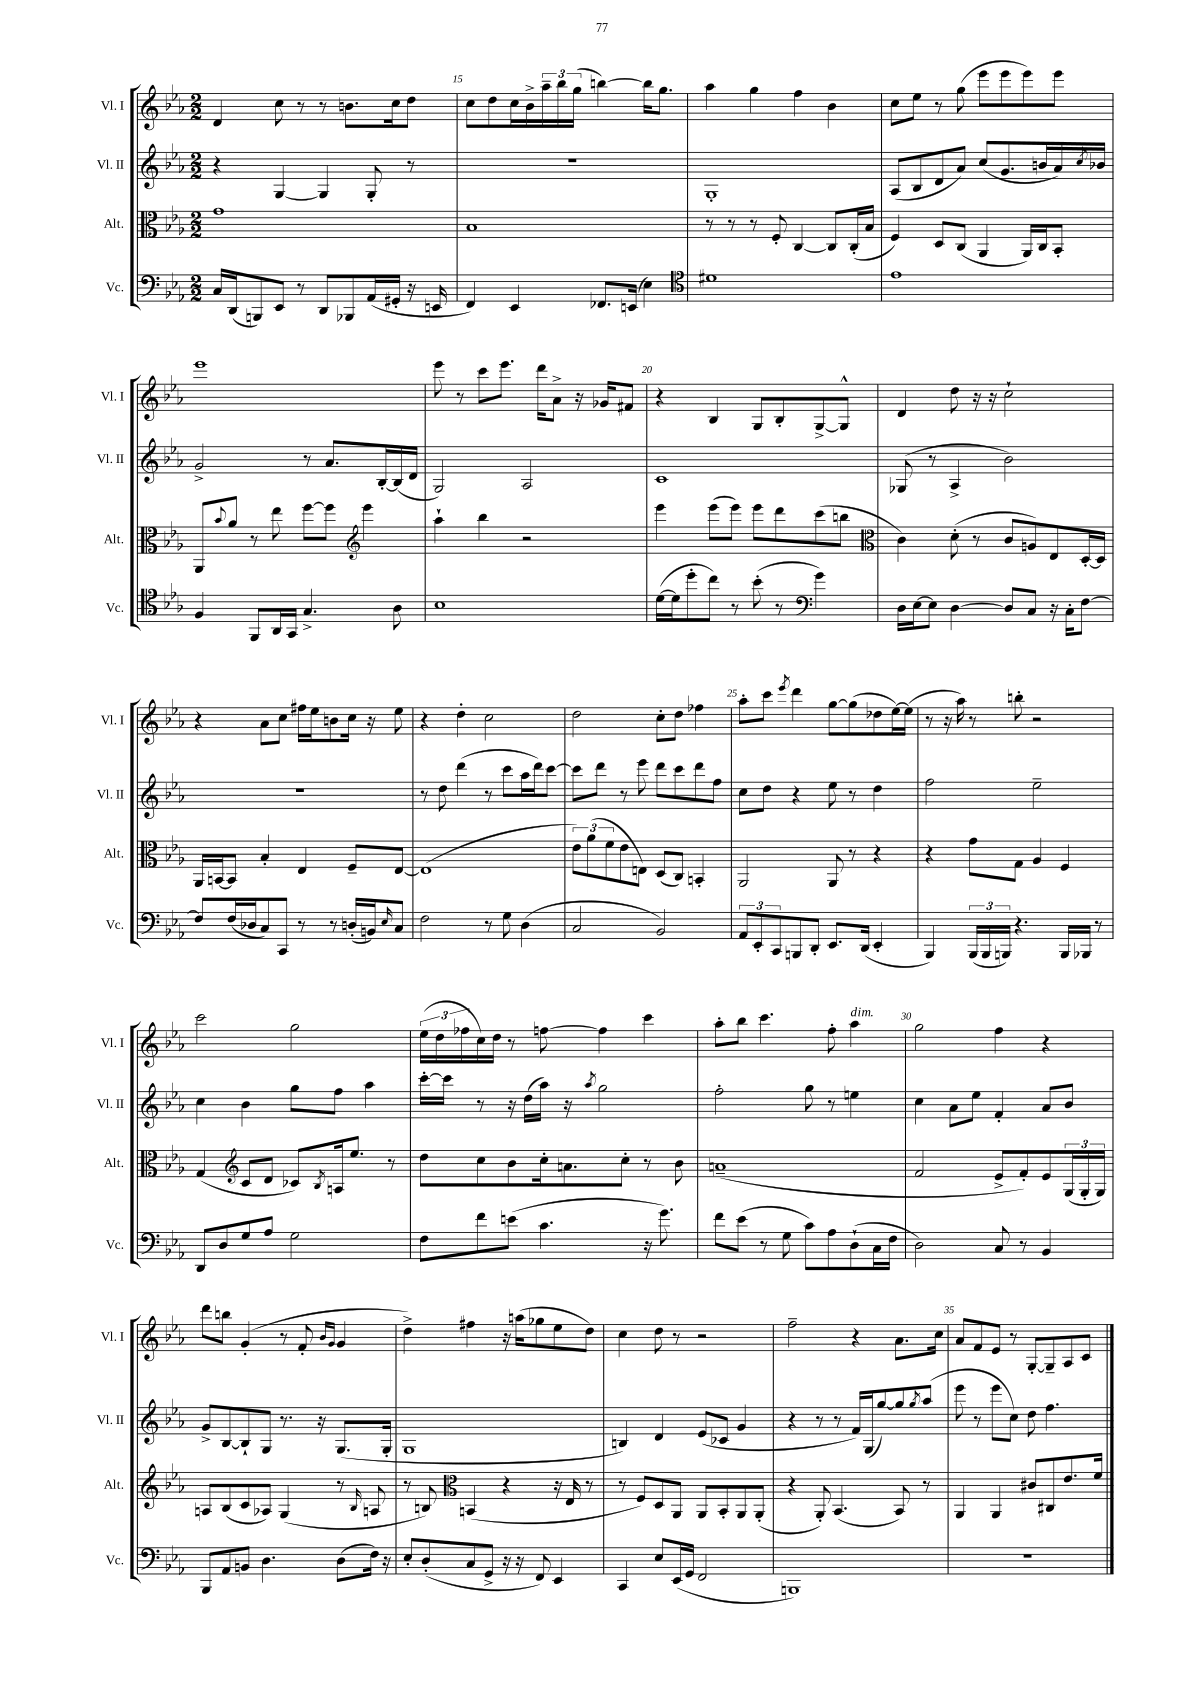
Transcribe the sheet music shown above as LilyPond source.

<<
\new StaffGroup <<
\new Staff = "s0" \with { instrumentName = "Vl. I" shortInstrumentName = "Vl. I" } {
    \clef treble \key ees \major \numericTimeSignature \time 2/2
    d'4 c''8 r8 r8 b'8. c''16 d''8 |
    c''8 d''8 c''16 bes'16-> \tuplet 3/2 { aes''16-- bes''16 g''16( } b''4~) b''16 g''8. |
    aes''4 g''4 f''4 bes'4 |
    c''8 ees''8 r8 g''8( ees'''8 ees'''8 ees'''8) ees'''8 |
    ees'''1 |
    ees'''8 r8 c'''8 ees'''8. d'''16 aes'8-> r16 ges'16 fis'8 |
    r4 bes4 g8 bes8-. g8~-> g8-^ |
    d'4 d''8 r16 r16 c''2-! |
    r4 aes'8 c''8 fis''16 ees''16 b'8 c''16 r16 ees''8 |
    r4 d''4-. c''2 |
    d''2 c''8-. d''8 fes''4 |
    aes''8-. c'''8 \acciaccatura { ees'''8 } d'''4 g''8~ g''8( des''8 ees''16~) ees''16( |
    r8 r16 aes''16) r8 b''8-. r2 |
    c'''2 g''2 |
    \tuplet 3/2 { ees''16( d''16 fes''16 } c''16) d''16 r8 f''8~ f''4 c'''4 |
    aes''8-. bes''8 c'''4. f''8-. aes''4^\markup { \italic "dim." } |
    g''2 f''4 r4 |
    d'''8 b''8 g'4-.( r8 f'8-. \grace { bes'16 g'16 } g'4 |
    d''4->) fis''4 r16 a''16( ges''8 ees''8 d''8) |
    c''4 d''8 r8 r2 |
    f''2-- r4 aes'8. c''16 |
    aes'8 f'8 ees'8 r8 g8~-. g8-- aes8 c'8 \bar "|." |
}
\new Staff = "s1" \with { instrumentName = "Vl. II" shortInstrumentName = "Vl. II" } {
    \clef treble \key ees \major \numericTimeSignature \time 2/2
    r4 g4~ g4 g8-. r8 |
    R1 |
    g1-. |
    aes8( bes8 d'8 aes'8) c''8( g'8. b'16 aes'16) \acciaccatura { c''8 } bes'16 |
    g'2-> r8 aes'8. bes16~-. bes16( d'16 |
    g2) aes2 |
    c'1 |
    ges8( r8 aes4-> bes'2) |
    R1 |
    r8 d''8 d'''4( r8 c'''8 aes''16 d'''16) c'''8~ |
    c'''8 d'''8 r8 ees'''8 d'''8 c'''8 d'''8 f''8 |
    c''8 d''8 r4 ees''8 r8 d''4 |
    f''2 ees''2-- |
    c''4 bes'4 g''8 f''8 aes''4 |
    c'''16~-. c'''16 r8 r16 d''16( aes''16) r16 \acciaccatura { aes''8 } g''2 |
    f''2-. g''8 r8 e''4 |
    c''4 aes'8 ees''8 f'4-. aes'8 bes'8 |
    g'8-> bes8~ bes8-! g8 r8. r16 g8.( g16-. |
    g1 |
    b4) d'4 ees'8( ces'8 g'4 |
    r4 r8 r8 f'16) g16( g''8~) g''8 \acciaccatura { g''8 } aes''8( |
    ees'''8 r8 ees'''8 c''8) d''8 f''4. \bar "|." |
}
\new Staff = "s2" \with { instrumentName = "Alt." shortInstrumentName = "Alt." } {
    \clef alto \key ees \major \numericTimeSignature \time 2/2
    g'1 |
    bes1 |
    r8 r8 r8 f8-. c4~ c8 c16-.( bes16 |
    f4) d8 c8( aes,4 aes,16) c16 bes,8-. |
    aes,8 \appoggiatura { bes'8 } aes'8 r8 ees''8 f''8~ f''8 \clef treble ees'''4 |
    aes''4-! bes''4 r2 |
    ees'''4 ees'''8( ees'''8) ees'''8 d'''8 c'''8( b''8 |
    \clef alto c'4) d'8-.( r8 c'8 a8) ees8 d16~-. d16 |
    aes,16 b,16~ b,8 bes4-. ees4 f8-- ees8~ |
    ees1( |
    \tuplet 3/2 { ees'8) aes'8( f'8 } ees'8 e8) d8( c8) b,4-. |
    aes,2 aes,8 r8 r4 |
    r4 g'8 g8 aes4 f4 |
    g4( \clef treble c'8 d'8 ces'8) \acciaccatura { bes8 } a16 ees''8. r8 |
    d''8 c''8 bes'8 c''16-. a'8. c''8-. r8 bes'8 |
    a'1--( |
    f'2 ees'8-> f'8-.) ees'8 \tuplet 3/2 { g16( g16-. g16) } |
    a8 bes8( c'8 aes8) g4( r8 \grace { bes16 } a8 |
    r8 b8) \clef alto b,4( r4 r16 ees16 r8 |
    r8 f8) d8 aes,8 aes,8 bes,8-. aes,8 aes,8-.( |
    r4 aes,8-.) bes,4.( bes,8) r8 |
    aes,4 aes,4 cis'8 cis8 ees'8. f'16 \bar "|." |
}
\new Staff = "s3" \with { instrumentName = "Vc." shortInstrumentName = "Vc." } {
    \clef bass \key ees \major \numericTimeSignature \time 2/2
    c16 d,16( b,,8) ees,8 r8 d,8 bes,,8 aes,16( gis,16-. r16 e,16 |
    f,4) ees,4 fes,8. e,16( ees4) |
    \clef tenor dis'1 |
    ees'1 |
    f4 f,8 aes,16 g,16 g4.-> aes8 |
    bes1 |
    d'16~( d'16 d''8-. c''8) r8 bes'8-.( r8 \clef bass g'4) |
    d16 ees16~ ees8 d4~ d8 c8 r16 c16-. f8~ |
    f8 f16( des16 c8) c,8 r8 r8 d16-.( b,16) \grace { ees16 } c8 |
    f2 r8 g8 d4( |
    c2 bes,2) |
    \tuplet 3/2 { aes,8 ees,8-. c,8 } b,,8 d,8-. ees,8. d,16( ees,4-. |
    bes,,4) \tuplet 3/2 { bes,,16( bes,,16 b,,16) } r4. b,,16 bes,,16 r8 |
    d,8 d8 g8 aes8 g2 |
    f8 f'8 e'8( c'4. r16 g'8.) |
    f'8 ees'8( r8 g8 c'8) aes8 d8-!( c16 f16 |
    d2) c8 r8 bes,4 |
    bes,,8 aes,8 b,8 d4. d8( f16) r16 |
    ees8-. d8-.( c8 g,8-> r16 r16 f,8) ees,4 |
    c,4 ees8 ees,16( g,16 f,2 |
    b,,1) |
    r1 \bar "|." |
}
>>
>>
\layout { \context { \Score currentBarNumber = #14 \override BarNumber.break-visibility = ##(#f #t #t) barNumberVisibility = #(every-nth-bar-number-visible 5) } }
